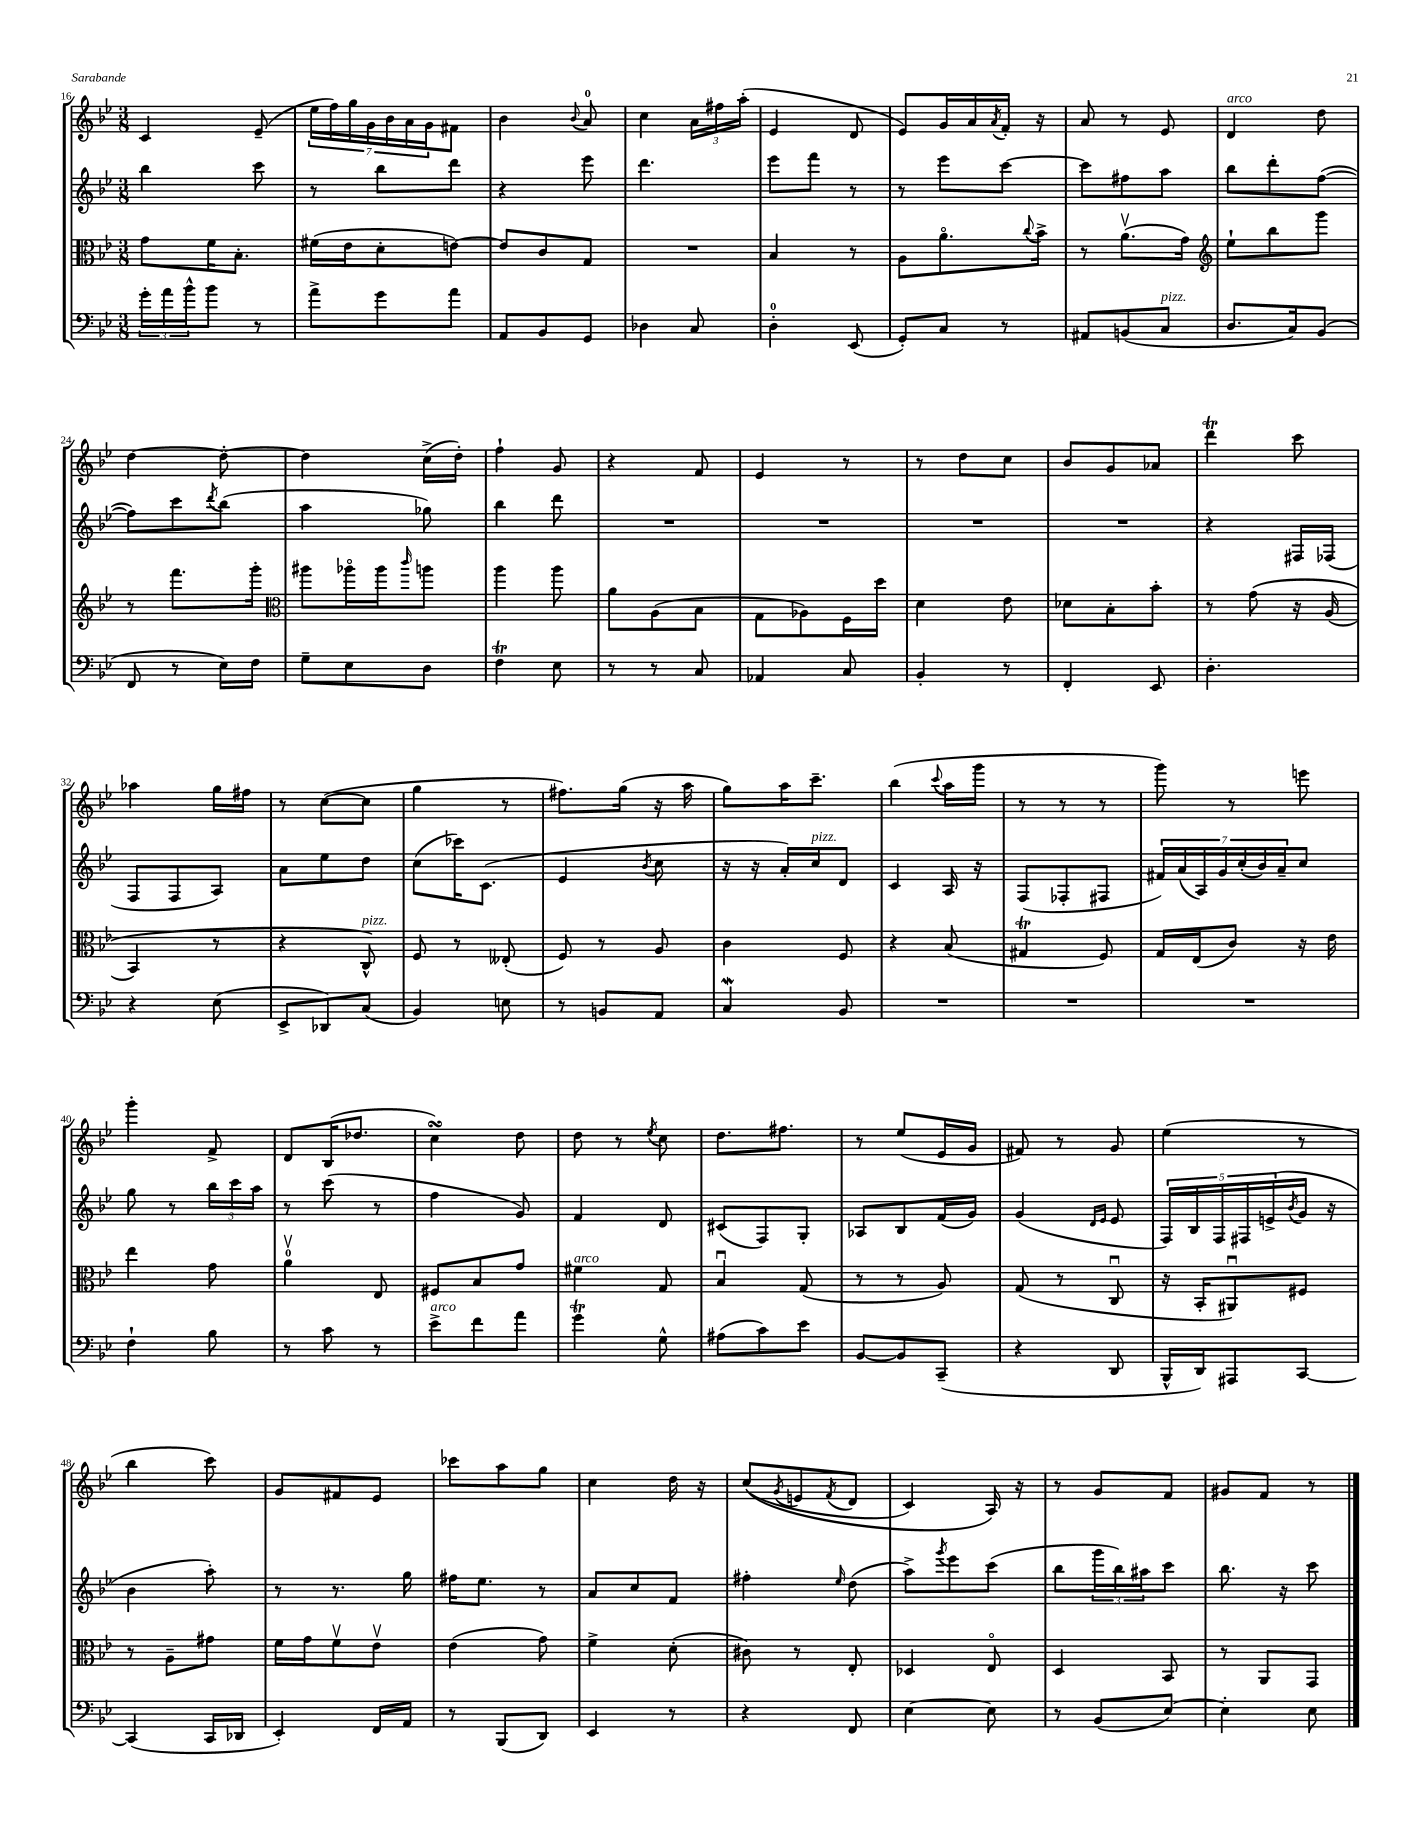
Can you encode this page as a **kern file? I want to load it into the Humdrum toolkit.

**kern	**kern	**kern	**kern
*staff4	*staff3	*staff2	*staff1
*clefF4	*clefC3	*clefG2	*clefG2
*k[b-e-]	*k[b-e-]	*k[b-e-]	*k[b-e-]
*M3/8	*M3/8	*M3/8	*M3/8
24g'	8g	4bb-	4c
24a	.	.	.
24b-^^	.	.	.
8b-	16f	.	.
.	8.B-'	.	.
8r	.	8ccc	(8e-~
=	=	=	=
8a^	(16f#	8r	28ee-
.	.	.	28ff)
.	16e-	.	.
.	.	.	28gg
.	.	.	28g
8g	8d'	8bb-	.
.	.	.	28b-
.	.	.	28a
.	.	.	28g
8a	[8e)	8ddd	8f#
=	=	=	=
8AA	8e]	4r	4b-
8BB-	8c	.	.
.	.	.	8qqb-
8GG	8G	8eee-	8a
=	=	=	=
4D-	4.r	4.ddd	4cc
8C	.	.	24a
.	.	.	24ff#
.	.	.	(24aa'
=	=	=	=
4D'	4B-	8eee-	4e-
.	.	8fff	.
(8EE-	8r	8r	8d
=	=	=	=
8GG')	8A	8r	8e-)
8C	8.ao	8eee-	16g
.	.	.	16a
.	.	.	8qa
8r	.	[8ccc	16f'
.	8qqcc	.	.
.	16b-^	.	16r
=	=	=	=
8AA#	8r	8ccc]	8a
(8BB	(8.av	8ff#	8r
8C	.	8aa	8e-
.	16g)	.	.
=	=	=	=
*	*clefG2	*	*
8.D	8ee-`	8bb-	4d
.	8bb-	8ddd'	.
16C)	.	.	.
(8BB-	8ggg	([8ff	8dd
=	=	=	=
8FF	8r	8ff])	[4dd
8r	8.fff	8ccc	.
.	.	8qddd	.
16E-)	.	(8bb-	8dd'_
16F	16ggg'	.	.
=	=	=	=
*	*clefC3	*	*
8G~	8aa#	4aa	4dd]
8E-	16aa-o	.	.
.	16aa-	.	.
.	16qqccc	.	.
8D	8aa	8gg-)	(16cc^
.	.	.	16dd')
=	=	=	=
4F	4aa	4bb-	4ff`
8E-	8aa	8ddd	8g
=	=	=	=
8r	8a	4.r	4r
8r	(8A	.	.
8C	8B-	.	8f
=	=	=	=
4AA-	8G	4.r	4e-
.	8A-)	.	.
8C	16F	.	8r
.	16dd	.	.
=	=	=	=
4BB-'	4d	4.r	8r
.	.	.	8dd
8r	8e-	.	8cc
=	=	=	=
4FF'	8d-	4.r	8b-
.	8B-'	.	8g
8EE-	8b-'	.	8a-
=	=	=	=
4.D'	8r	4r	4ddd
.	&(8g	.	.
.	16r	16F#	8ccc
.	(16A	(16F-	.
=	=	=	=
4r	4BB-)	8F	4aa-
.	.	8F	.
(8E-	8r	8A)	16gg
.	.	.	16ff#
=	=	=	=
8EE-^	4r	8a	8r
8DD-)	.	8ee-	([8cc
(8C	8C^^&)	8dd	8cc]
=	=	=	=
4BB-)	8F	(8cc	4gg
.	8r	16ccc-)	.
.	.	(8.c	.
8E	(8E--'	.	8r
=	=	=	=
8r	8F)	4e-	8.ff#)
8BB	8r	.	.
.	.	.	(16gg
.	.	8qb-	.
8AA	8A	8cc	16r
.	.	.	16aa
=	=	=	=
4C	4c	16r	8gg)
.	.	16r	.
.	.	16a')	16aa
.	.	16cc	8.ccc~
8BB-	8F	8d	.
=	=	=	=
4.r	4r	4c	(4bb-
.	.	.	8qqccc
.	(8B-	16A	16aa
.	.	16r	16ggg
=	=	=	=
4.r	4G#	(8F	8r
.	.	8F-'	8r
.	8F)	8F#	8r
=	=	=	=
4.r	16G	28f#)	8ggg)
.	.	(28a	.
.	(16E-	.	.
.	.	28A)	.
.	.	28g	.
.	8c)	.	8r
.	.	(28cc'	.
.	.	28b-)	.
.	.	28a~	.
.	16r	8cc	8eee
.	16e-	.	.
=	=	=	=
4F`	4ee-	8gg	4ggg'
.	.	8r	.
8B-	8g	24bb-	8f^
.	.	24ccc	.
.	.	24aa	.
=	=	=	=
8r	4av	8r	8d
8c	.	(8ccc	(16B-
.	.	.	8.dd-
8r	8E-	8r	.
=	=	=	=
8e-^	8F#	4ff	4cc)
8f	8B-	.	.
8a	8g	8g)	8dd
=	=	=	=
4g	4f#	4f	8dd
.	.	.	8r
.	.	.	8qee-
8G^^	8G	8d	8cc
=	=	=	=
(8A#	4B-u	(8c#	8.dd
8c)	.	8F)	.
.	.	.	8.ff#
8e-	(8G	8G'	.
=	=	=	=
[8BB-	8r	8A-	8r
8BB-]	8r	8B-	(8ee-
(8CC~	8A)	(16f	16e-
.	.	16g)	16g
=	=	=	=
4r	(8G	(4g	8f#)
.	8r	.	8r
.	.	16qqd	.
.	.	16qqe-	.
8DD	8Cu	8e-	8g
=	=	=	=
16BBB-^^	16r	20F)	(4ee-
.	.	20B-	.
16DD)	16BB-'	.	.
.	.	20F	.
8AAA#	8AA#u)	.	.
.	.	20F#	.
.	.	(20e^	.
.	.	8qb-	.
[8CC	8F#	16g	8r
.	.	16r	.
=	=	=	=
(4CC]	8r	4b-	4bb-
.	8A~	.	.
16CC	8g#	8aa')	8ccc)
16DD-	.	.	.
=	=	=	=
4EE-')	16f	8r	8g
.	16g	.	.
.	8fv	8.r	8f#
16FF	8e-v	.	8e-
16AA	.	16gg	.
=	=	=	=
8r	(4e-	16ff#	8ccc-
.	.	8.ee-	.
(8BBB-	.	.	8aa
8DD)	8g)	8r	8gg
=	=	=	=
4EE-	4f^	8a	4cc
.	.	8cc	.
8r	(8d'	8f	16dd
.	.	.	16r
=	=	=	=
4r	8c#)	4ff#'	&((8cc
.	.	.	8qg
.	8r	.	8e
.	.	16qqee-	8qf
8FF	8E-'	(8dd	8d
=	=	=	=
[4E-	4D-	8aa^)	4c)
.	.	8qggg	.
.	.	8eee-	.
8E-]	8E-o	(8ccc	16A&)
.	.	.	16r
=	=	=	=
8r	4D	8bb-	8r
(8BB-	.	24ggg	8g
.	.	24bb-)	.
.	.	24aa#	.
[8E-)	8BB-	8ccc	8f
=	=	=	=
4E-']	8r	8.bb-	8g#
.	8AA	.	8f
.	.	16r	.
8E-	8GG	8ccc	8r
==	==	==	==
*-	*-	*-	*-
